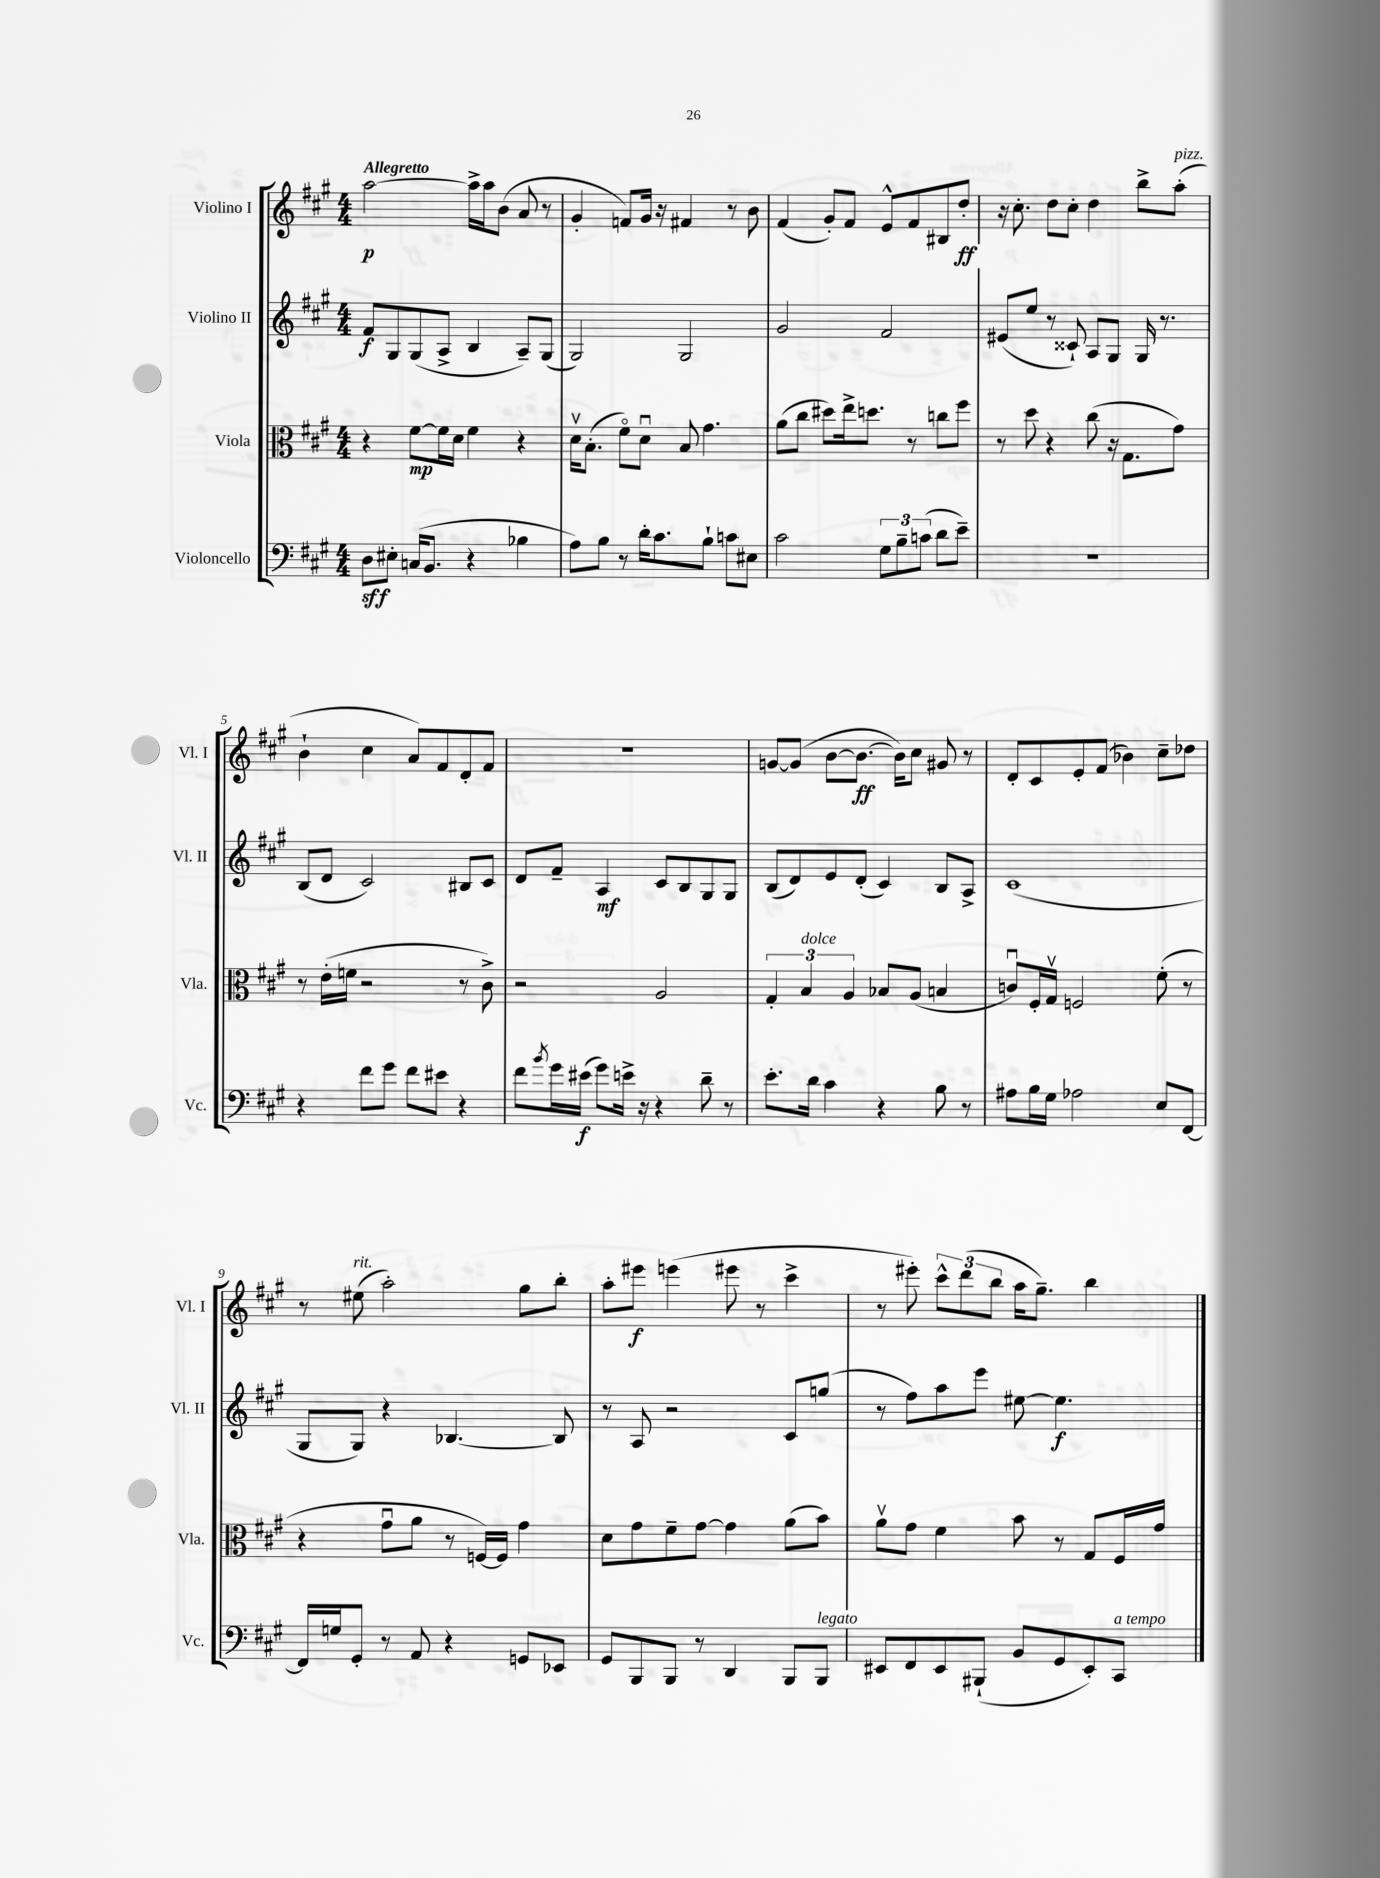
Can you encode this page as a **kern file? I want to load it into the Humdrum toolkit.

**kern	**dynam	**kern	**dynam	**kern	**dynam	**kern	**dynam
*part4	*part4	*part3	*part3	*part2	*part2	*part1	*part1
*staff4	*staff4	*staff3	*staff3	*staff2	*staff2	*staff1	*staff1
*I"Violoncello	*	*I"Viola	*	*I"Violino II	*	*I"Violino I	*
*I'Vc.	*	*I'Vla.	*	*I'Vl. II	*	*I'Vl. I	*
*clefF4	*	*clefC3	*	*clefG2	*	*clefG2	*
*k[f#c#g#]	*	*k[f#c#g#]	*	*k[f#c#g#]	*	*k[f#c#g#]	*
*M4/4	*	*M4/4	*	*M4/4	*	*M4/4	*
=1	=1	=1	=1	=1	=1	=1	=1
!	!	!	!	!	!	!LO:TX:a:B:t=Allegretto	!
8D\L	sff	4r	.	8f#/L	f	[2aa\	p
8E#X'\J	.	.	.	8G#/	.	.	.
(16Cn/KL	.	[8f#\L	mp	(8G#/	.	.	.
8.BB/J	.	.	.	.	.	.	.
.	.	16f#\L]	.	8A^/J	.	.	.
.	.	16d\JJ	.	.	.	.	.
4r	.	4f#\	.	4B/	.	16aa^\LL]	.
.	.	.	.	.	.	16aa\J	.
.	.	.	.	.	.	(8b\J	.
4B-X\	.	4r	.	8A~/L)	.	8a/	.
.	.	.	.	(8G#/J	.	8r	.
=2	=2	=2	=2	=2	=2	=2	=2
8A\L)	.	16dv\KL	.	2G#/)	.	4g#'/	.
.	.	(8.B'\J	.	.	.	.	.
8B\J	.	.	.	.	.	.	.
8r	.	8f#\L)	.	.	.	8fn/L)	.
16d'\KL	.	8du\J	.	.	.	16g#/Jk	.
8.c#\	.	.	.	.	.	16r	.
.	.	8B/	.	2G#/	.	4f#X/	.
8B`\J	.	4.g#\	.	.	.	.	.
8cn\L	.	.	.	.	.	8r	.
8E#X\J	.	.	.	.	.	8b\	.
=3	=3	=3	=3	=3	=3	=3	=3
2c#\	.	(8a\L	.	2g#/	.	(4f#/	.
.	.	8cc#\J	.	.	.	.	.
.	.	8dd#X\L)	.	.	.	8g#'/L)	.
.	.	16ee^\k	.	.	.	8f#/J	.
.	.	8.ddn\J	.	.	.	.	.
12G#\L	.	.	.	2f#/	.	8e^^/L	.
12B~\	.	.	.	.	.	.	.
.	.	8r	.	.	.	8f#/	.
(12cn\J	.	.	.	.	.	.	.
8d\L	.	8ccn\L	.	.	.	8B#X/	.
8e~\J)	.	8ff#\J	.	.	.	8dd'/J	ff
=4	=4	=4	=4	=4	=4	=4	=4
1r	.	8r	.	(8e#X/L	.	16r	.
.	.	.	.	.	.	8.cc#'\	.
.	.	8dd\	.	8ee/J	.	.	.
.	.	4r	.	8r	.	8dd\L	.
.	.	.	.	8c##X`/)	.	8cc#'\J	.
.	.	(8cc#\	.	8A/L	.	4dd\	.
.	.	16r	.	8G#/J	.	.	.
.	.	8.G#\L	.	.	.	.	.
.	.	.	.	16G#/	.	8bb^\L	.
.	.	.	.	8.r	.	.	.
!	!	!	!	!	!	!LO:TX:a:i:t=pizz.	!
.	.	8g#\J)	.	.	.	(8aa'\J	.
!!LO:LB:g=z
=5	=5	=5	=5	=5	=5	=5	=5
4r	.	8r	.	(8B/L	.	4b`\	.
.	.	(16e'\LL	.	8d/J	.	.	.
.	.	16fn\JJ	.	.	.	.	.
8f#\L	.	2r	.	2c#/)	.	4cc#\	.
8g#\J	.	.	.	.	.	.	.
8f#\L	.	.	.	.	.	8a/L)	.
8e#X\J	.	.	.	.	.	8f#/	.
4r	.	8r	.	8B#X/L	.	8d'/	.
.	.	8c#^\)	.	8c#/J	.	8f#/J	.
=6	=6	=6	=6	=6	=6	=6	=6
8f#\L	.	2r	.	8d/L	.	1r	.
8qb/	.	.	.	.	.	.	.
16g#\L	.	.	.	8f#~/J	.	.	.
(16e#X\JJ	f	.	.	.	.	.	.
8g#\L)	.	.	.	4A/	mf	.	.
16en^\Jk	.	.	.	.	.	.	.
16r	.	.	.	.	.	.	.
4r	.	2A/	.	8c#/L	.	.	.
.	.	.	.	8B/	.	.	.
8d~\	.	.	.	8G#/	.	.	.
8r	.	.	.	8G#/J	.	.	.
=7	=7	=7	=7	=7	=7	=7	=7
8.e'\L	.	6G#'/	.	(8B/L	.	[8gn/L	.
.	.	.	.	8d/)	.	(8g/J]	.
!	!	!LO:TX:a:i:t=dolce	!	!	!	!	!
.	.	6B/	.	.	.	.	.
16d\Jk	.	.	.	.	.	.	.
4c#\	.	.	.	8e/	.	[8b\L	.
.	.	6A/	.	.	.	.	.
.	.	.	.	(8d'/J	.	8.b\J_	ff
4r	.	8B-X/L	.	4c#/)	.	.	.
.	.	.	.	.	.	16b\KL])	.
.	.	(8A/J	.	.	.	8cc#\J	.
8B\	.	4Bn/	.	8B/L	.	8g#X/	.
8r	.	.	.	8A^/J	.	8r	.
=8	=8	=8	=8	=8	=8	=8	=8
8A#X\L	.	8cnu/L)	.	(1c#	.	8d'/L	.
16B\L	.	16F#'/L	.	.	.	8c#/	.
16G#\JJ	.	16G#v/JJ	.	.	.	.	.
2A-X\	.	2Fn/	.	.	.	8e'/	.
.	.	.	.	.	.	(8f#/J	.
.	.	.	.	.	.	4b-X\)	.
8E/L	.	(8f#'\	.	.	.	8cc#~\L	.
[8FF#/J	.	8r	.	.	.	8dd-X\J	.
!!LO:LB:g=z
=9	=9	=9	=9	=9	=9	=9	=9
16FF#/LL]	.	4r	.	8G#/L	.	8r	.
16Gn/J	.	.	.	.	.	.	.
!	!	!	!	!	!	!LO:TX:a:i:t=rit.	!
8GG#'/J	.	.	.	8G#/J)	.	(8ee#X\	.
8r	.	8g#u\L	.	4r	.	2aa'\)	.
8AA/	.	8a\J	.	.	.	.	.
4r	.	8r	.	[4.B-X/	.	.	.
.	.	[16Fn/LL)	.	.	.	.	.
.	.	16F/JJ]	.	.	.	.	.
8GGn/L	.	4g#\	.	.	.	8gg#\L	.
8EE-X/J	.	.	.	8B-/]	.	8bb'\J	.
=10	=10	=10	=10	=10	=10	=10	=10
8GG#/L	.	8d\L	.	8r	.	8aa'\L	.
8BBB/	.	8g#\	.	8A/	.	8eee#X\J	f
8BBB/J	.	8f#~\	.	2r	.	(4eeen\	.
8r	.	[8g#\J	.	.	.	.	.
4DD/	.	4g#\]	.	.	.	8eee#X\	.
.	.	.	.	.	.	8r	.
8BBB/L	.	(8a\L	.	8c#/L	.	4ccc#^\	.
!LO:TX:a:i:t=legato	!	!	!	!	!	!	!
8BBB/J	.	8b\J)	.	(8ggn/J	.	.	.
=11	=11	=11	=11	=11	=11	=11	=11
8EE#X/L	.	8av\L	.	8r	.	8r	.
8FF#/	.	8g#\J	.	8ff#\L)	.	8eee#X'\)	.
8EE#/	.	4f#\	.	8aa\	.	12ccc#^^\L	.
.	.	.	.	.	.	(12ddd\	.
(8BBB#X`/J	.	.	.	8eee\J	.	.	.
.	.	.	.	.	.	12bb\J	.
8BB/L	.	8b\	.	[8ee#X\	.	16aa\KL	.
.	.	.	.	.	.	8.gg#~\J)	.
8GG#/	.	8r	.	4.ee#\]	f	.	.
8EE#'/)	.	8G#/L	.	.	.	4bb\	.
!LO:TX:a:i:t=a tempo	!	!	!	!	!	!	!
8CC#/J	.	16F#/L	.	.	.	.	.
.	.	16g#/JJ	.	.	.	.	.
==	==	==	==	==	==	==	==
*-	*-	*-	*-	*-	*-	*-	*-
